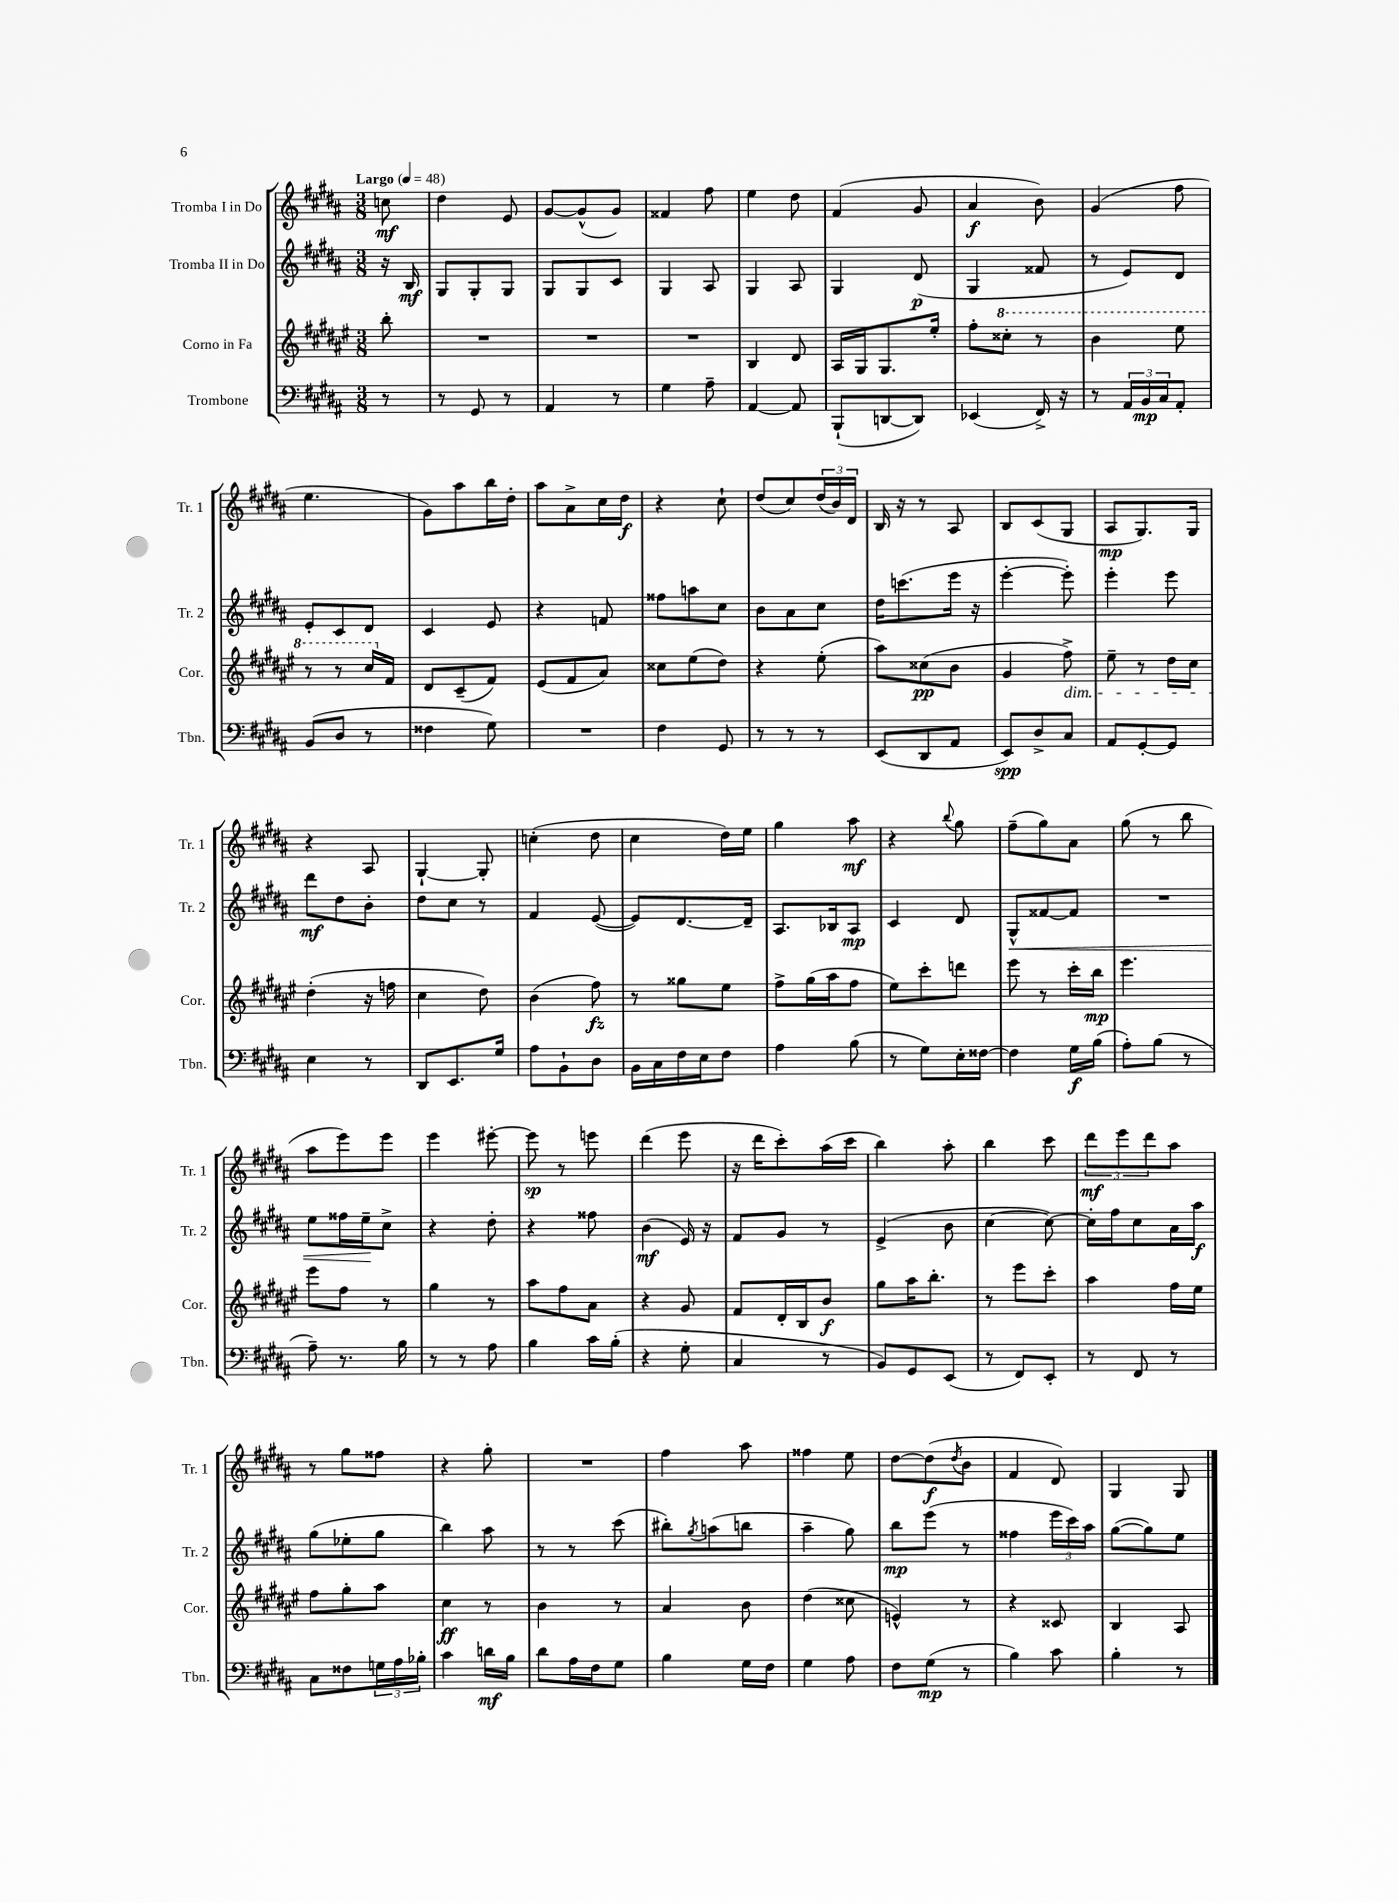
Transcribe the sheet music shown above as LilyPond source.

<<
\new StaffGroup <<
\new Staff = "s0" \with { instrumentName = "Tromba I in Do" shortInstrumentName = "Tr. 1" } {
    \clef treble \key b \major \numericTimeSignature \time 3/8 \partial 8 \tempo "Largo" 4 = 48
    c''8\mf |
    dis''4 e'8 |
    gis'8~ gis'8-^( gis'8) |
    fisis'4 fis''8 |
    e''4 dis''8 |
    fis'4( gis'8 |
    ais'4\f b'8) |
    gis'4( fis''8 |
    e''4. |
    gis'8) ais''8 b''16 dis''16-. |
    ais''8 ais'8-> cis''16 dis''16\f |
    r4 cis''8-! |
    dis''8( cis''8) \tuplet 3/2 { dis''16( b'16) dis'16 } |
    b16 r16 r8 ais8 |
    b8 cis'8( gis8 |
    ais8\mp gis8.) gis16 |
    r4 ais8 |
    gis4~-! gis8-. |
    c''4-.( dis''8 |
    cis''4 dis''16) e''16 |
    gis''4 ais''8\mf |
    r4 \appoggiatura { b''8 } gis''8 |
    fis''8--( gis''8) ais'8 |
    gis''8( r8 b''8 |
    ais''8 e'''8) e'''8 |
    e'''4 eis'''8~-. |
    eis'''8\sp r8 e'''8 |
    dis'''4( e'''8 |
    r16 dis'''16 cis'''8-.) ais''16( cis'''16 |
    b''4) ais''8-. |
    b''4 cis'''8 |
    \tuplet 3/2 { dis'''8\mf e'''8 dis'''8 } ais''8 |
    r8 gis''8 fisis''8 |
    r4 gis''8-. |
    R4. |
    fis''4 ais''8 |
    fisis''4 e''8 |
    dis''8~ dis''8\f( \acciaccatura { dis''8 } b'8 |
    fis'4 dis'8) |
    gis4 gis8 \bar "|." |
}
\new Staff = "s1" \with { instrumentName = "Tromba II in Do" shortInstrumentName = "Tr. 2" } {
    \clef treble \key b \major \numericTimeSignature \time 3/8 \partial 8
    r16 b16\mf |
    gis8 gis8-. gis8 |
    gis8 gis8 cis'8 |
    gis4 ais8 |
    gis4 ais8 |
    gis4 dis'8\p( |
    gis4 fisis'8 |
    r8 e'8) dis'8 |
    e'8-. cis'8 dis'8 |
    cis'4 e'8 |
    r4 f'8 |
    fisis''8 a''8 cis''8 |
    b'8 ais'8 cis''8 |
    dis''16 c'''8.( e'''16 r16 |
    e'''4~-. e'''8-.) |
    e'''4-. e'''8 |
    dis'''8\mf dis''8 b'8-. |
    dis''8 cis''8 r8 |
    fis'4 e'8~( |
    e'8) dis'8.~ dis'16-- |
    ais8. bes16 ais8\mp |
    cis'4 dis'8 |
    gis8-^\< fisis'8~ fisis'8 |
    R4. |
    e''8 fisis''16 e''16--\! cis''8-> |
    r4 dis''8-. |
    r4 fisis''8 |
    b'4\mf( e'16) r16 |
    fis'8 gis'8 r8 |
    e'4->( b'8 |
    cis''4~ cis''8~) |
    cis''16-. fis''16 cis''8 ais'16 ais''16\f |
    gis''8( ees''8-. gis''8 |
    b''4) ais''8 |
    r8 r8 cis'''8( |
    bis''8-.) \acciaccatura { gis''8 } a''8( b''8 |
    ais''4-- gis''8) |
    b''8\mp e'''8( r8 |
    fisis''4 \tuplet 3/2 { e'''16 cis'''16) ais''16 } |
    gis''8~( gis''8) e''8 \bar "|." |
}
\new Staff = "s2" \with { instrumentName = "Corno in Fa" shortInstrumentName = "Cor." } {
    \clef treble \key fis \major \numericTimeSignature \time 3/8 \partial 8
    b''8-. |
    R4. |
    R4. |
    R4. |
    b4 dis'8 |
    ais16 gis16 gis8. eis''16-. |
    fis''8-. \ottava #1 cisis'''8-. r8 |
    b''4 eis'''8 |
    r8 r8 cis'''16 \ottava #0 fis'16 |
    dis'8 cis'8--( fis'8) |
    eis'8( fis'8 ais'8) |
    cisis''8 eis''8( dis''8) |
    r4 eis''8-.( |
    ais''8) cisis''8\pp( b'8 |
    gis'4 fis''8->\dim) |
    eis''8-- r8 dis''16 cis''16 |
    dis''4-.\!( r16 f''16 |
    cis''4 dis''8) |
    b'4( fis''8\fz) |
    r8 gisis''8 eis''8 |
    fis''8-> gis''16( ais''16 fis''8 |
    eis''8) cis'''8-. d'''8 |
    eis'''8 r8 cis'''16-. b''16\mp |
    eis'''4. |
    eis'''8 fis''8 r8 |
    gis''4 r8 |
    ais''8 fis''8 ais'8 |
    r4 gis'8 |
    fis'8 dis'16-. b16 b'8\f |
    gis''8 ais''16 b''8.-. |
    r8 eis'''8 cis'''8-. |
    ais''4 fis''16 eis''16 |
    fis''8 gis''8-. ais''8 |
    cis''4\ff r8 |
    b'4 r8 |
    ais'4 b'8 |
    dis''4( cisis''8 |
    e'4-^) r8 |
    r4 cisis'8 |
    b4 ais8 \bar "|." |
}
\new Staff = "s3" \with { instrumentName = "Trombone" shortInstrumentName = "Tbn." } {
    \clef bass \key b \major \numericTimeSignature \time 3/8 \partial 8
    r8 |
    r8 gis,8 r8 |
    ais,4 r8 |
    gis4 ais8-- |
    ais,4~ ais,8 |
    b,,8-!( d,8~ d,8) |
    ees,4( fis,16->) r16 |
    r8 \tuplet 3/2 { ais,16 b,16\mp cis16 } ais,8-. |
    b,8( dis8 r8 |
    fisis4 gis8) |
    R4. |
    fis4 gis,8 |
    r8 r8 r8 |
    e,8( dis,8 ais,8 |
    e,8\spp) dis8-> cis8 |
    ais,8 gis,8~-. gis,8 |
    e4 r8 |
    dis,8 e,8. gis16 |
    ais8 b,8-! dis8 |
    b,16 cis16 fis16 e16 fis8 |
    ais4 b8( |
    r8 gis8) e16-. fisis16~ |
    fisis4 gis16\f b16( |
    ais8-.) b8( r8 |
    ais8--) r8. b16 |
    r8 r8 ais8 |
    b4 cis'16 b16-.( |
    r4 gis8-. |
    cis4 r8 |
    b,8) gis,8 e,8( |
    r8 fis,8) e,8-. |
    r8 fis,8 r8 |
    cis8 fisis8 \tuplet 3/2 { g16 ais16 bes16-. } |
    cis'4 d'16\mf b16 |
    dis'8 ais16 fis16 gis8 |
    b4 gis16 fis16 |
    gis4 ais8 |
    fis8 gis8\mp( r8 |
    b4) cis'8 |
    b4-. r8 \bar "|." |
}
>>
>>
\layout { \context { \Score \remove "Bar_number_engraver" } }
